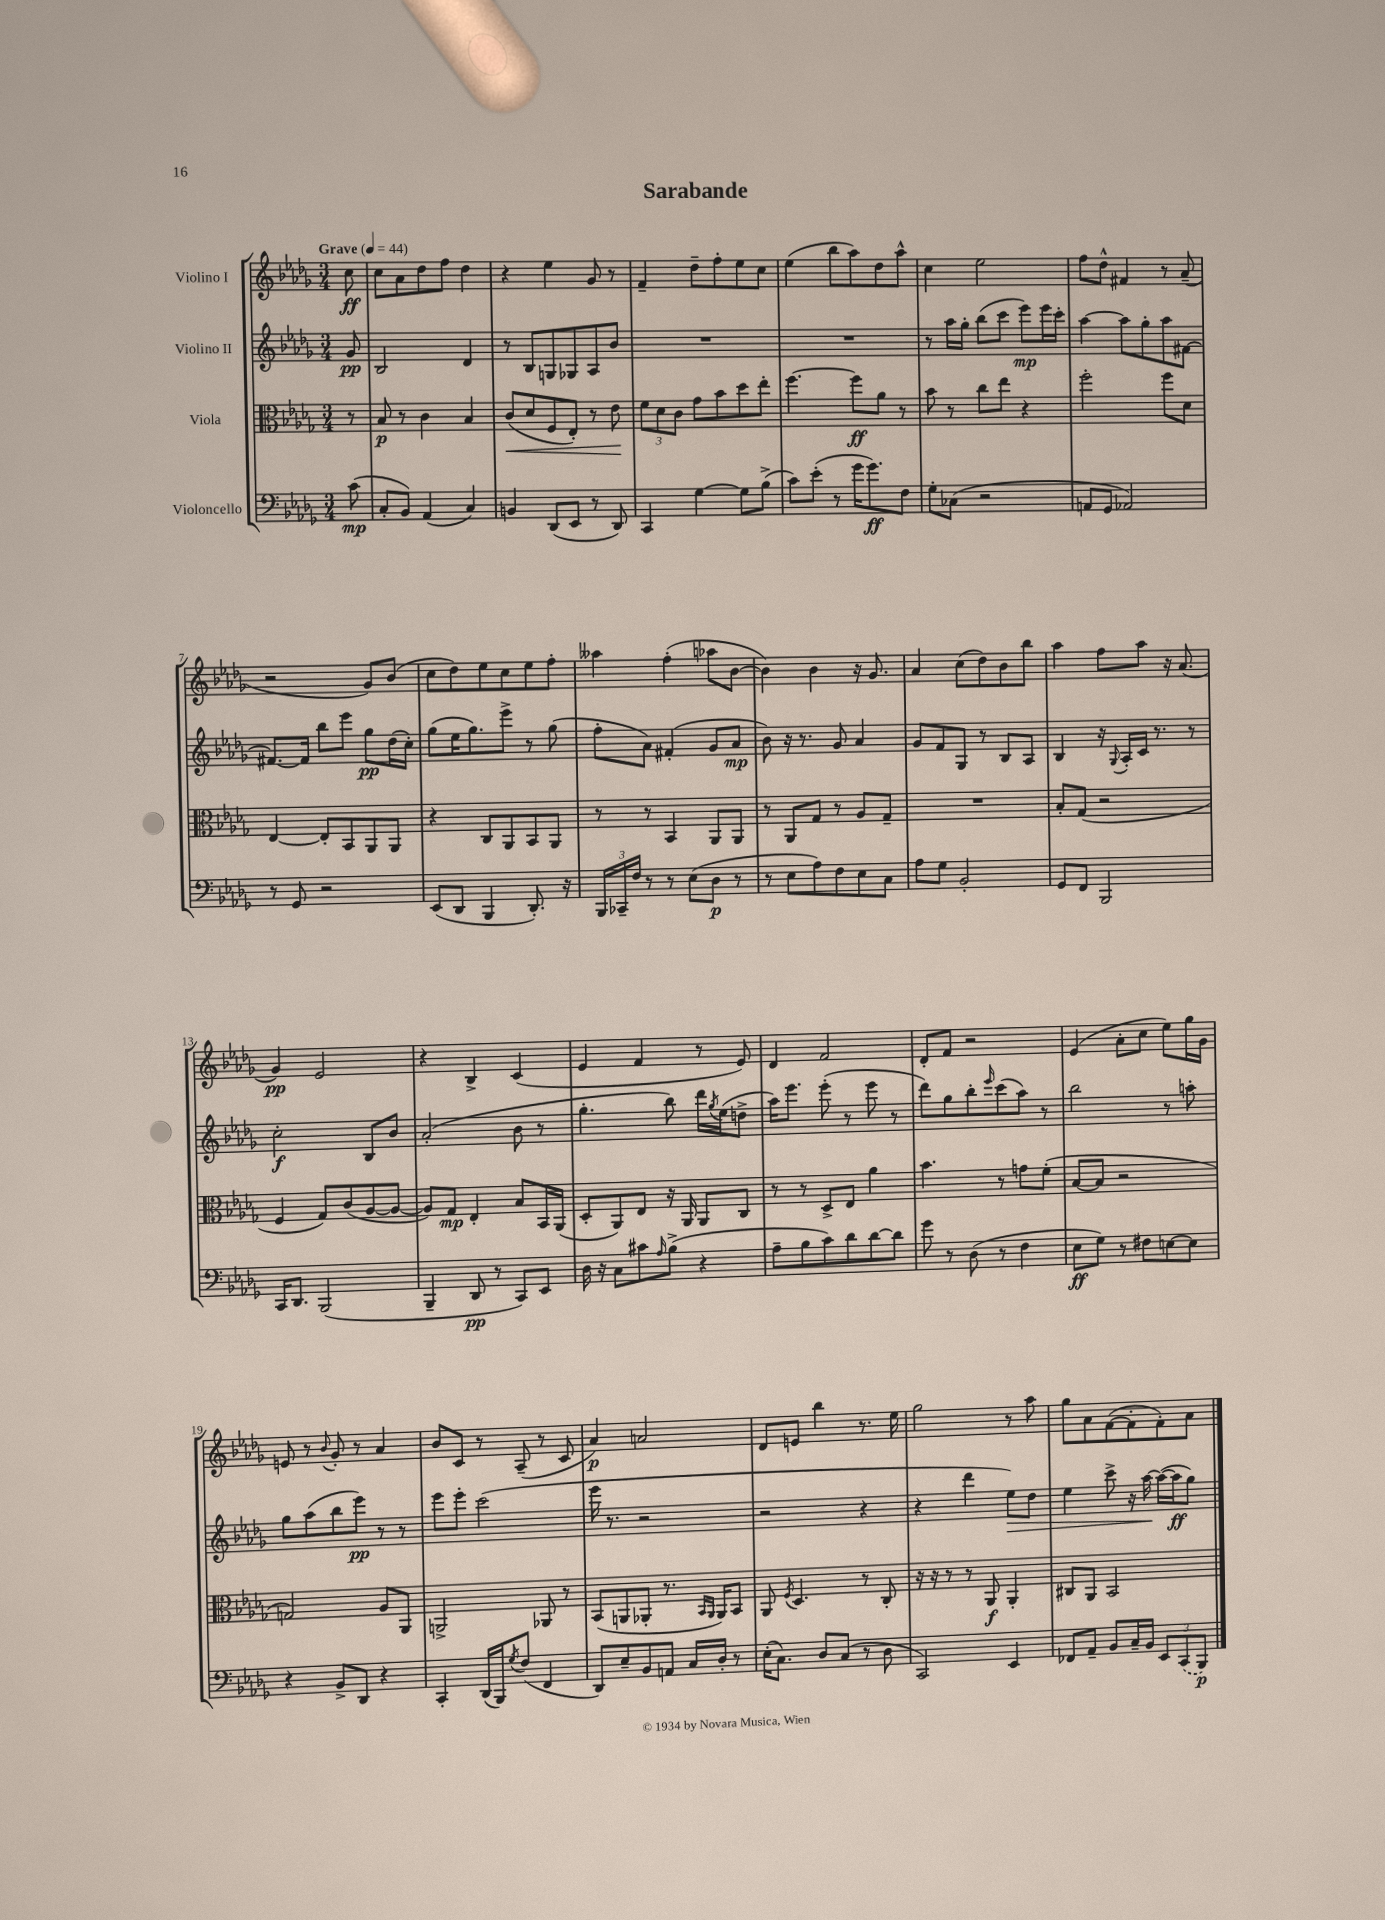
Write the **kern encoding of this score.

**kern	**kern	**kern	**kern
*staff4	*staff3	*staff2	*staff1
*clefF4	*clefC3	*clefG2	*clefG2
*k[b-e-a-d-g-]	*k[b-e-a-d-g-]	*k[b-e-a-d-g-]	*k[b-e-a-d-g-]
*M3/4	*M3/4	*M3/4	*M3/4
*MM44	*MM44	*MM44	*MM44
(8c	8r	8g-	8cc
=	=	=	=
8C'	8B-	2B-	8cc
8BB-)	8r	.	8a-
(4AA-	4c	.	8dd-
.	.	.	8ff
4C)	4B-	4d-	4dd-
=	=	=	=
4BB	(8c	8r	4r
.	8d-	8B-	.
(8DD-	8F	8G	4ee-
8EE-	8E-')	8G-	.
8r	8r	8A-	8g-
8DD-)	8e-	8b-	8r
=	=	=	=
4CC	12f	2.r	4f~
.	12d-	.	.
.	12c	.	.
[4G-	8g-	.	8dd-~
.	8b-	.	8ff'
8G-]	8dd-	.	8ee-
(8B-^	8ee-'	.	8cc
=	=	=	=
8c)	[4.ff	2.r	(4ee-
(8e-'	.	.	.
8r	.	.	8bb-
16g-	8ff]	.	8aa-)
8.g-)	.	.	.
.	8a-	.	8dd-
8F	8r	.	8aa-^^
=	=	=	=
8G-'	8b-	8r	4cc
(8C-	8r	16aa-	.
.	.	16gg-'	.
2r	8cc	(8bb-	2ee-
.	8ee-	8ccc	.
.	4r	8eee-)	.
.	.	16eee-	.
.	.	16ccc'	.
=	=	=	=
8AA	2ff'	[4aa-	8ff
8GG-	.	.	8dd-^^
2AA-)	.	8aa-]	4f#
.	.	8gg-'	.
.	8ff	8aa-	8r
.	8d-	[8f#	(8a-~
=	=	=	=
8r	[4E-	8.f#_	2r
8GG-	.	.	.
.	.	16f#]	.
2r	8E-']	8bb-	.
.	8BB-	8eee-	.
.	8AA-	8gg-	8g-)
.	8AA-	(16dd-	(8b-
.	.	16cc')	.
=	=	=	=
(8EE-	4r	(8gg-	8cc
8DD-	.	16ee-	8dd-)
.	.	8.gg-)	.
4BBB-	8C	.	8ee-
.	8AA-	8eee-^	8cc
8.DD-')	8BB-	8r	8ee-
.	8AA-	(8gg-	8ff'
16r	.	.	.
=	=	=	=
24BBB-	8r	8ff'	4aa--
24CC-~	.	.	.
24F	.	.	.
8r	8r	8a-)	.
8r	4BB-	(4f#'	(4ff'
(8E-	.	.	.
8D-	8AA-	8g-	8aa-
8r	8AA-	8a-	[8b-
=	=	=	=
8r	8r	8b-)	4b-])
8E-	8AA-	16r	.
.	.	8.r	.
8A-)	8G-	.	4b-
8F	8r	8g-	.
8E-	8A-	4a-	16r
.	.	.	8.g-
8C	8G-~	.	.
=	=	=	=
8A-	2.r	8g-	4a-
8G-	.	8f	.
2BB-'	.	8G-	(8cc
.	.	8r	8dd-)
.	.	8B-	8b-
.	.	8A-	8bb-
=	=	=	=
8GG-	8B-'	4B-	4aa-
8FF	(8G-	.	.
2BBB-	2r	16r	8ff
.	.	8qqG-	.
.	.	16A-'	.
.	.	16c	8aa-
.	.	8.r	.
.	.	.	16r
.	.	.	(8.a-
.	.	8r	.
=	=	=	=
16CC	4F	2cc'	4g-)
8.DD-	.	.	.
(2BBB-	8G-)	.	2e-
.	(8c	.	.
.	[8A-	8B-	.
.	8A-_	8b-	.
=	=	=	=
4BBB-~	8A-])	(2a-'	4r
.	8G-	.	.
8DD-	4E-'	.	4B-^
8r	.	.	.
8CC)	8B-	8b-	(4c
8EE-	16BB-	8r	.
.	(16AA-	.	.
=	=	=	=
16D-	8D-'	4.gg-'	4e-
16r	.	.	.
8C	8AA-)	.	.
8c#	8E-	.	4f
16qqA-	.	.	.
(8B-^	16r	8bb-)	.
.	16AA-	.	.
4r	8AA-	16ddd-	8r
.	.	8qgg-	.
.	.	(16ee-	.
.	8C	8dd^	8e-)
=	=	=	=
8A-~	8r	16aa-)	4d-
.	.	8.eee-	.
8B-	8r	.	.
8c)	8D-^	(8eee-'	2f
8d-	8E-	8r	.
[8d-	4a-	8eee-	.
8d-]	.	8r	.
=	=	=	=
8g-	4.b-	8ddd-)	8d-'
8r	.	8gg-	8f
(8D-	.	8bb-'	2r
.	.	16qqeee-	.
8r	8r	(8ccc	.
4F	8g	8aa-)	.
.	(8f'	8r	.
=	=	=	=
8E-	[8B-	2bb-	(4e-
8G-)	8B-]	.	.
8r	2r	.	8a-'
8F#	.	.	8cc
[8E	.	8r	8ee-)
8E]	.	8aa'	16gg-
.	.	.	16g-
=	=	=	=
4r	2G)	8gg-	8e
.	.	(8aa-	8r
.	.	.	8qqb-
8BB-^	.	8bb-	8g-'
8DD-	.	8eee-)	8r
4r	8A-	8r	4a-
.	8AA-	8r	.
=	=	=	=
4CC'	2AA^	8eee-	8b-
.	.	8eee-'	8c
(16DD-	.	(2ccc	8r
16BBB-)	.	.	.
8qG-	.	.	.
(8F	.	.	(8A-~
4FF	8AA-	.	8r
.	8r	.	8c
=	=	=	=
8DD-)	(8BB-	16eee-	4a-)
.	.	8.r	.
8E-~	8AA	.	.
8BB-	8AA-'	2r	2a
8AA	8.r	.	.
16C	.	.	.
.	16qqBB-	.	.
.	16qqAA-	.	.
16D-'	16AA-)	.	.
8r	8BB-	.	.
=	=	=	=
(16E-'	8AA-	2r	8d-
8.C)	.	.	.
.	8qF	.	.
.	4.D-	.	8e
8D-	.	.	4bb-
(8C	.	.	.
8r	8r	4r	8.r
8D-	8C'	.	.
.	.	.	16ee-
=	=	=	=
2CC)	16r	4r	2gg-
.	16r	.	.
.	8r	.	.
.	8r	4ddd-	.
.	8AA-	.	.
4EE-	4AA-'	8ee-)	8r
.	.	8dd-	8aa-
=	=	=	=
8FF-	8C#	4ee-	8gg-
8AA-~	8AA-	.	8a-
8BB-	2BB-	8ccc^	([8f
16C~	.	16r	8f']
16BB-	.	[16aa-	.
12EE-	.	(16aa-_	8f')
.	.	16aa-]	.
(12CC	.	.	.
.	.	8gg-)	8a-
12BBB-)	.	.	.
==	==	==	==
*-	*-	*-	*-
